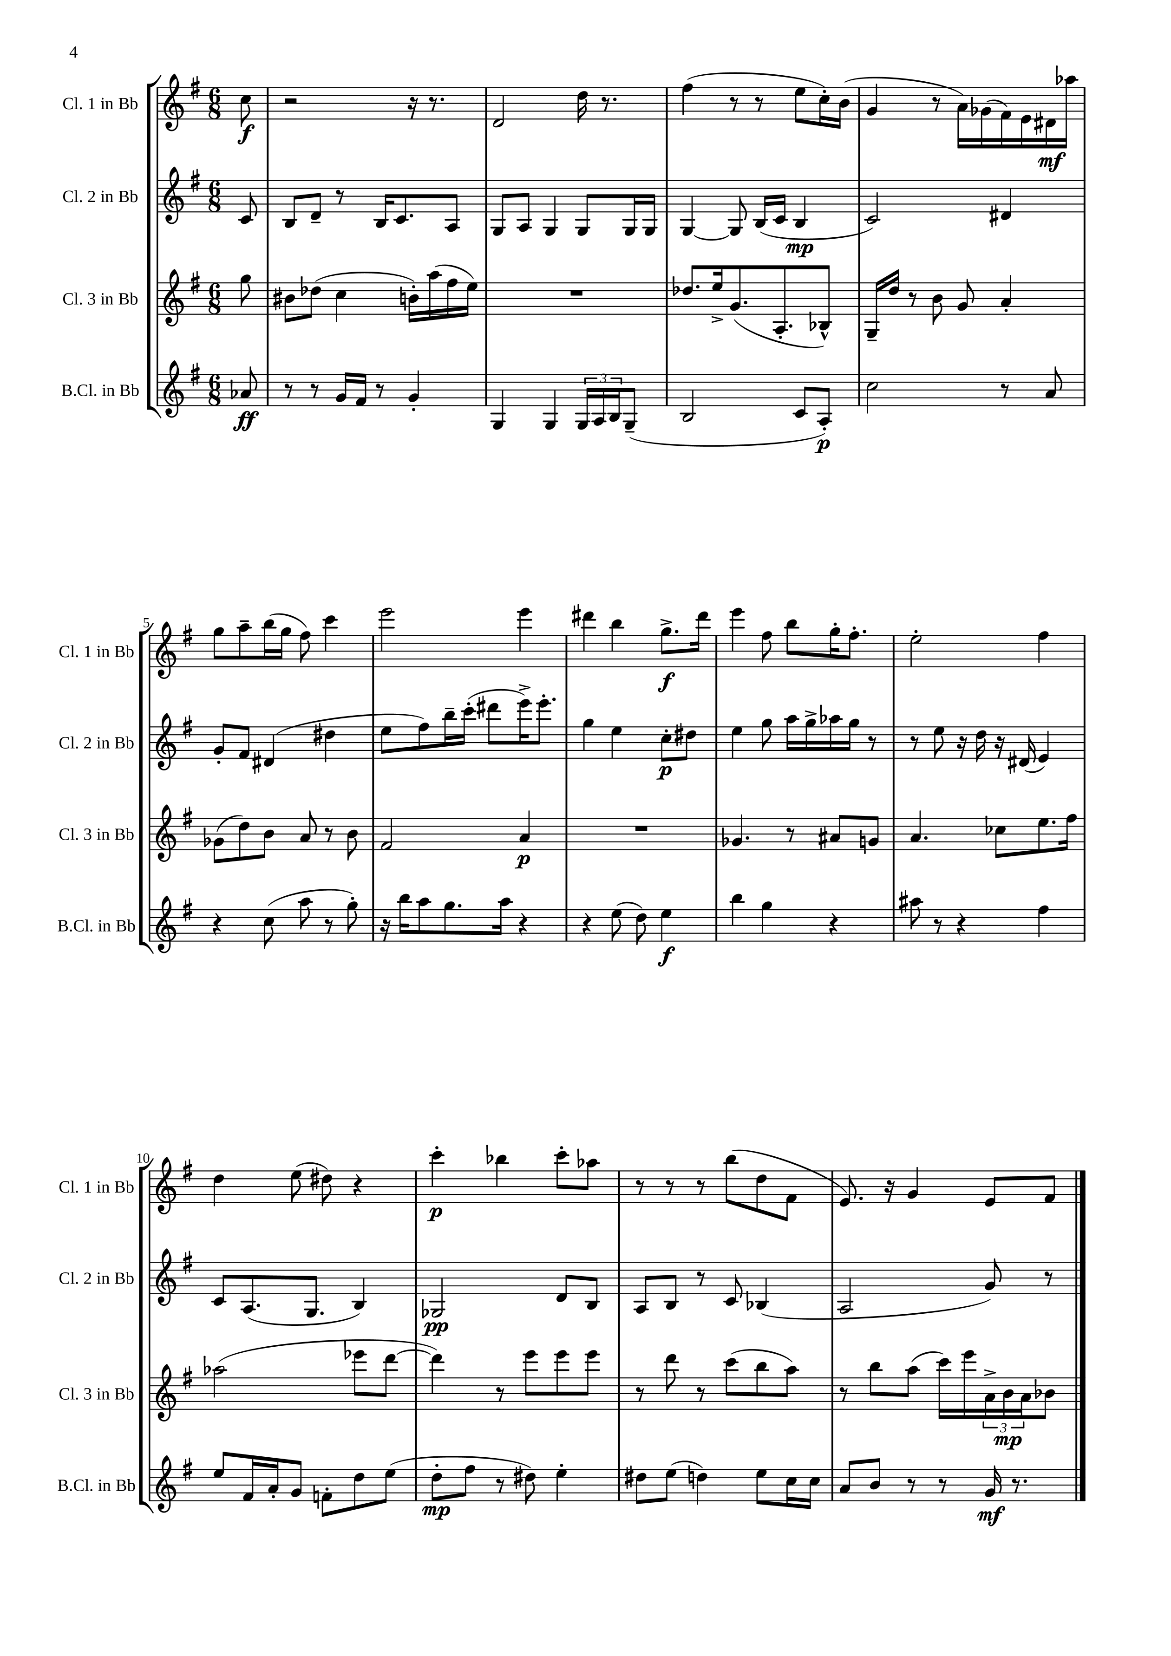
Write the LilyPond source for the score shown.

<<
\new StaffGroup <<
\new Staff = "s0" \with { instrumentName = "Cl. 1 in Bb" shortInstrumentName = "Cl. 1 in Bb" } {
    \clef treble \key g \major \numericTimeSignature \time 6/8 \partial 8
    c''8\f |
    r2 r16 r8. |
    d'2 d''16 r8. |
    fis''4( r8 r8 e''8 c''16-.) b'16( |
    g'4 r8 a'16) ges'16( fis'16) e'16 dis'16\mf aes''16 |
    g''8 a''8-- b''16( g''16 fis''8) c'''4 |
    e'''2 e'''4 |
    dis'''4 b''4 g''8.->\f dis'''16 |
    e'''4 fis''8 b''8 g''16-. fis''8.-. |
    e''2-. fis''4 |
    d''4 e''8( dis''8) r4 |
    c'''4-.\p bes''4 c'''8-. aes''8 |
    r8 r8 r8 b''8( d''8 fis'8 |
    e'8.) r16 g'4 e'8 fis'8 \bar "|." |
}
\new Staff = "s1" \with { instrumentName = "Cl. 2 in Bb" shortInstrumentName = "Cl. 2 in Bb" } {
    \clef treble \key g \major \numericTimeSignature \time 6/8 \partial 8
    c'8 |
    b8 d'8-- r8 b16 c'8. a8 |
    g8 a8 g4 g8 g16 g16 |
    g4~ g8 b16( c'16 b4\mp |
    c'2) dis'4 |
    g'8-. fis'8 dis'4( dis''4 |
    e''8 fis''8) b''16-- c'''16-.( dis'''8 e'''16->) e'''8.-. |
    g''4 e''4 c''8-.\p dis''8 |
    e''4 g''8 a''16 g''16-> aes''16 g''16 r8 |
    r8 e''8 r16 d''16 r16 dis'16( e'4) |
    c'8 a8.( g8. b4) |
    ges2\pp d'8 b8 |
    a8 b8 r8 c'8 bes4( |
    a2 g'8) r8 \bar "|." |
}
\new Staff = "s2" \with { instrumentName = "Cl. 3 in Bb" shortInstrumentName = "Cl. 3 in Bb" } {
    \clef treble \key g \major \numericTimeSignature \time 6/8 \partial 8
    g''8 |
    bis'8 des''8( c''4 b'16-.) a''16( fis''16 e''16) |
    R2. |
    des''8. e''16-> g'8.( a8.-. bes8-^) |
    g16-- d''16 r8 b'8 g'8 a'4-. |
    ges'8( d''8) b'8 a'8 r8 b'8 |
    fis'2 a'4\p |
    R2. |
    ges'4. r8 ais'8 g'8 |
    a'4. ces''8 e''8. fis''16 |
    aes''2( ees'''8 d'''8~ |
    d'''4) r8 e'''8 e'''8 e'''8 |
    r8 d'''8 r8 c'''8( b''8 a''8) |
    r8 b''8 a''8( c'''16) e'''16 \tuplet 3/2 { a'16-> b'16\mp a'16 } bes'8 \bar "|." |
}
\new Staff = "s3" \with { instrumentName = "B.Cl. in Bb" shortInstrumentName = "B.Cl. in Bb" } {
    \clef treble \key g \major \numericTimeSignature \time 6/8 \partial 8
    aes'8\ff |
    r8 r8 g'16 fis'16 r8 g'4-. |
    g4 g4 \tuplet 3/2 { g16 a16 b16 } g8--( |
    b2 c'8 a8-.\p) |
    c''2 r8 a'8 |
    r4 c''8( a''8 r8 g''8-.) |
    r16 b''16 a''8 g''8. a''16 r4 |
    r4 e''8( d''8) e''4\f |
    b''4 g''4 r4 |
    ais''8 r8 r4 fis''4 |
    e''8 fis'16 a'16-. g'8 f'8-. d''8 e''8( |
    d''8-.\mp fis''8 r8 dis''8) e''4-. |
    dis''8 e''8( d''4) e''8 c''16 c''16 |
    a'8 b'8 r8 r8 g'16\mf r8. \bar "|." |
}
>>
>>
